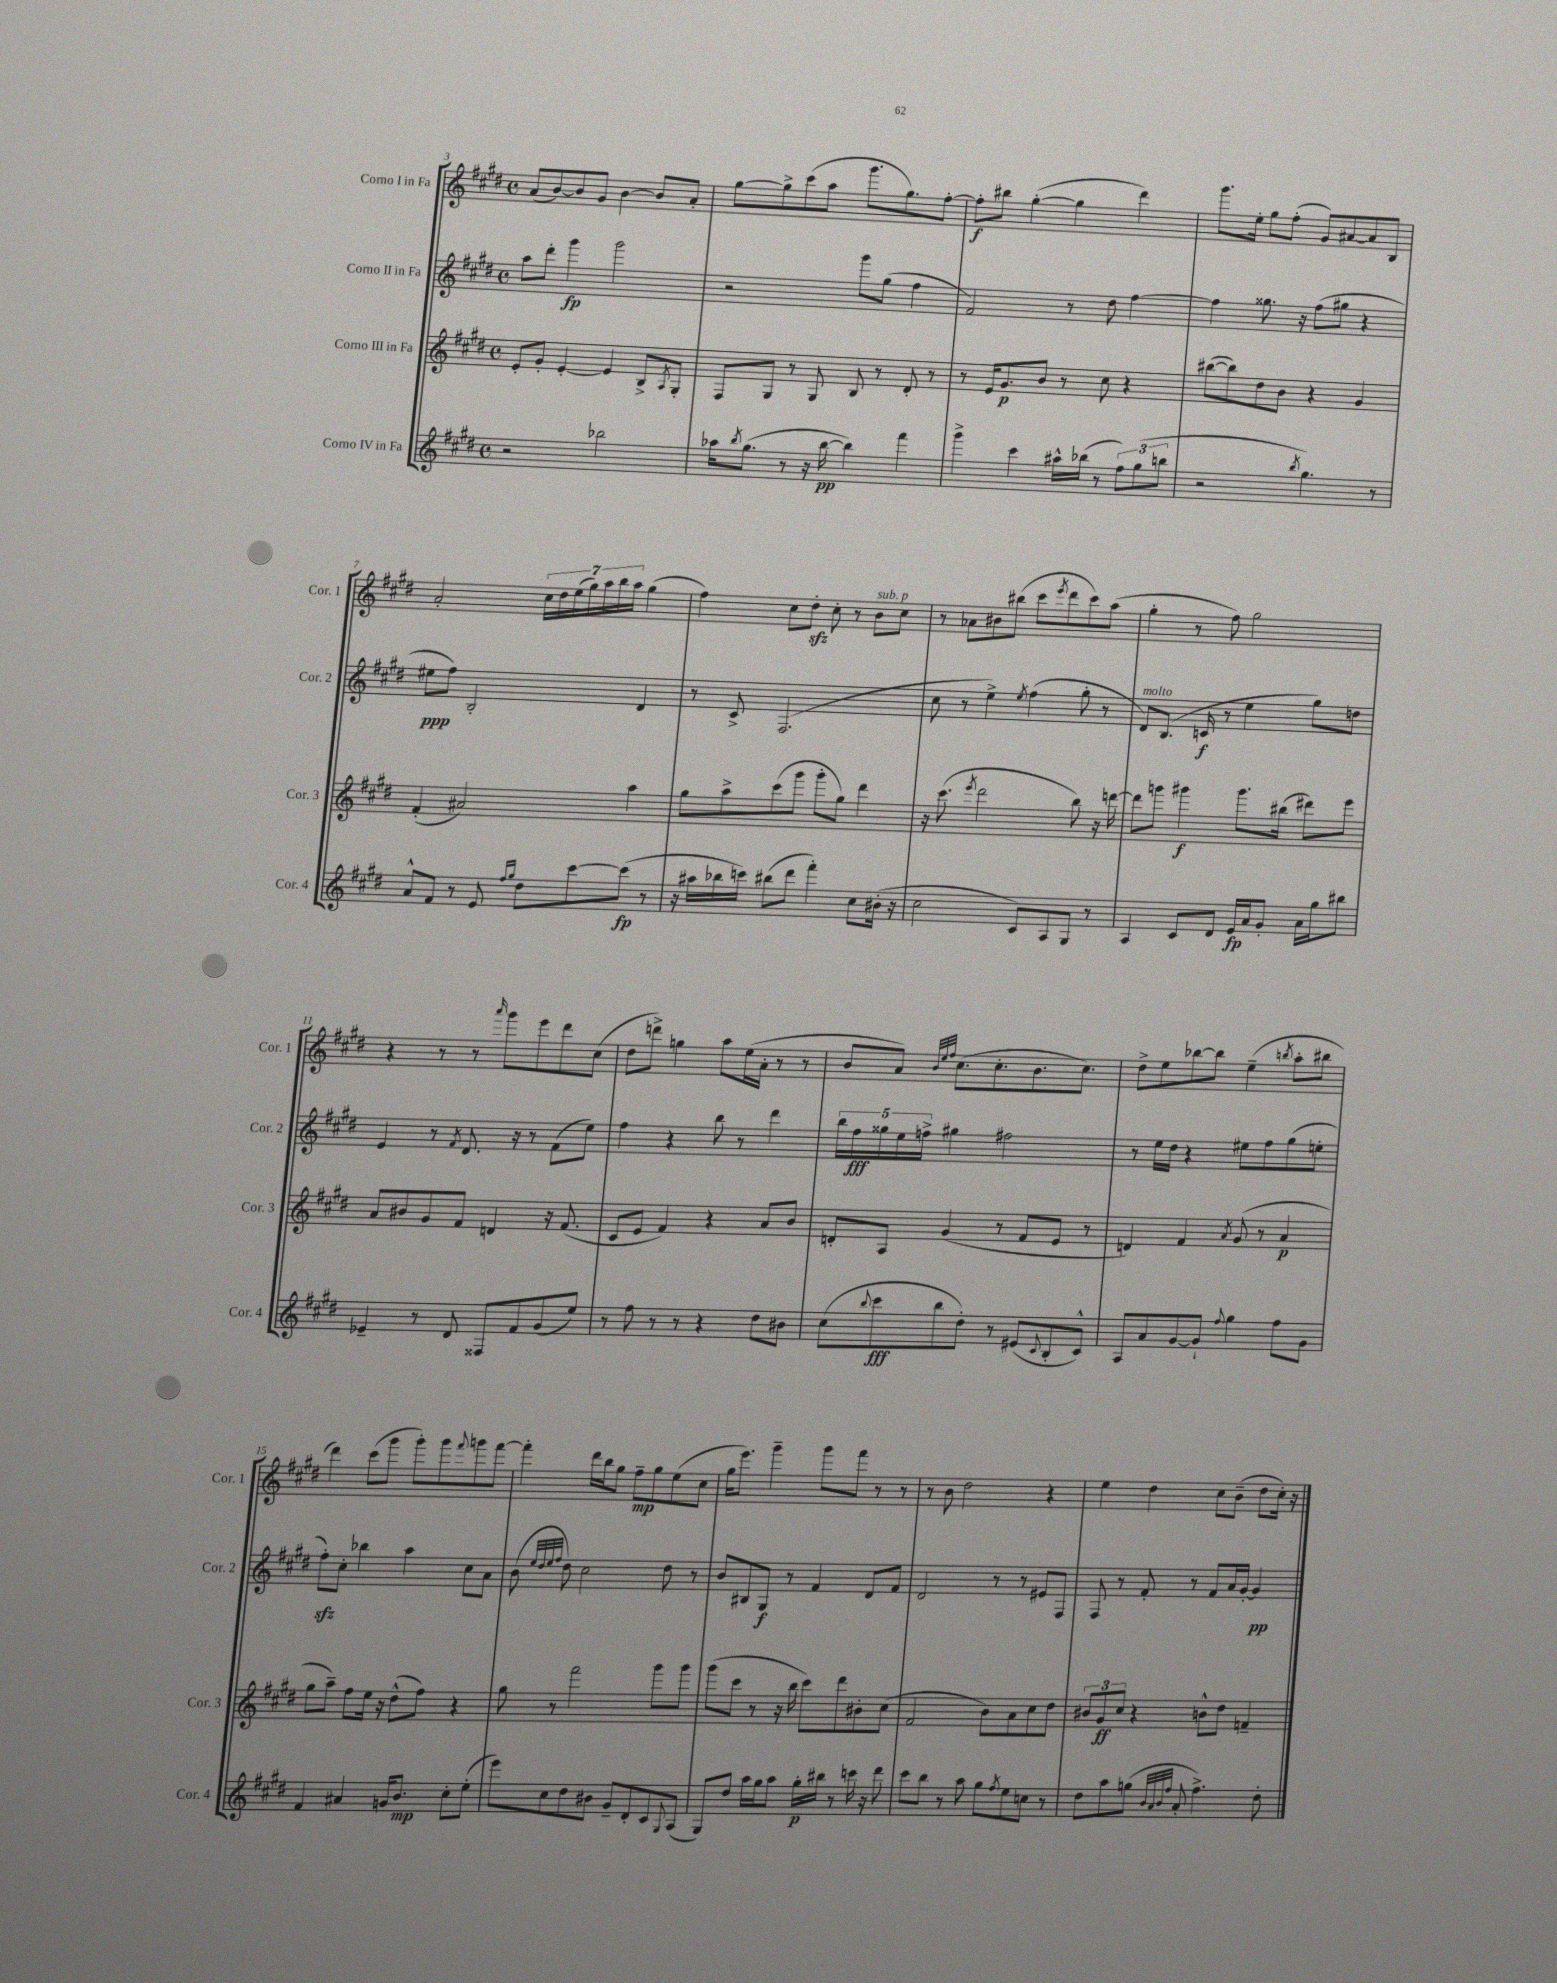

**kern	**kern	**kern	**kern
*staff4	*staff3	*staff2	*staff1
*clefG2	*clefG2	*clefG2	*clefG2
*k[f#c#g#d#]	*k[f#c#g#d#]	*k[f#c#g#d#]	*k[f#c#g#d#]
*M4/4	*M4/4	*M4/4	*M4/4
*met(c)	*met(c)	*met(c)	*met(c)
2r	8e'	8aa	(8a
.	8g#'	8ddd#'	[8b)
.	[4e'	4ggg#	8b]
.	.	.	8g#
2bb-	4e]	2ggg#	[4b
.	8B^	.	8b]
.	8qA	.	.
.	8G#'	.	8a'
=	=	=	=
16aa-	8F#	2r	[8gg#
8qbb	.	.	.
(8.gg#	.	.	.
.	8G#	.	8gg#^]
8r	8r	.	(8ccc#
16r	8G#	.	8aa
[16bb	.	.	.
4bb])	8B	8ggg#	8.ggg#
.	8r	(8gg#	.
.	.	.	8.gg#)
4fff#	8d#'	4ff#	.
.	8r	.	[8ff#'
=	=	=	=
4ggg#^	8r	2f#)	8ff#']
.	16e	.	8bb#
.	8.g#	.	.
4ccc#	.	.	([4gg#'
.	8b	.	.
16aa#^^	8r	8r	4gg#]
(16bb-	.	.	.
8r	8cc#	8dd#	.
12ff#)	4r	[4ff#	4ddd#)
(12gg#	.	.	.
12bb	.	.	.
=	=	=	=
2r	([8bb#	4ff#]	8.ggg#
.	8bb#])	.	.
.	.	.	16ee'
.	8dd#	8.gg##	8gg#
.	8b	.	(8ff#'
.	.	16r	.
8qbb	.	.	.
4.gg#)	4r	(8ff#	8g#)
.	.	8gg#	[8a#
.	4g#	4r	8a#]
8r	.	.	8B
=	=	=	=
8a^^	(4f#'	8ee#	2a'
8f#	.	8ff#)	.
8r	2a#)	2B'	.
8e	.	.	.
16qqff#	.	.	.
16qqgg#	.	.	.
8dd#	.	.	28cc#
.	.	.	28dd#
.	.	.	(28ee
.	.	.	28gg#)
[8ccc#	.	.	.
.	.	.	28aa
.	.	.	28bb
.	.	.	28aa
(8ccc#]	4aa	4d#	(4gg#
8r	.	.	.
=	=	=	=
16r	8gg#	8r	4ff#)
16aa#	.	.	.
16bb-	8aa^	8c#^	.
16ccc)	.	.	.
(8bb#	(8ccc#	(2.F#	8cc#
8ddd#	8ggg#	.	8dd#'
4fff#')	8ggg#'	.	8cc#'
.	8gg#)	.	8r
8cc#	4ddd#	.	8b
(16b#'	.	.	8cc#
16r	.	.	.
=	=	=	=
2cc#	16r	8cc#	8r
.	(8.ccc#	.	.
.	.	8r	8a-
.	8qeee	.	.
.	2ddd#	4ee^)	8b#
.	.	.	(8bb#
.	.	8qee	.
8c#)	.	(4ff#	8ccc#
.	.	.	8qeee
8A	.	.	8ddd#
8G#	8bb)	8gg#'	8ccc#)
8r	16r	8r	(8aa
.	[16ddd	.	.
=	=	=	=
4A	8ddd]	8d#)	4gg#'
.	8ggg	(8.B	.
8c#	4ggg#	.	8r
.	.	16c	.
8d#	.	8r	8ff#)
16e	8.ggg#	4ee	2gg#
16a	.	.	.
8g#'	.	.	.
.	(16bb#	.	.
16a	8ddd#)	8gg#)	.
16gg#	.	.	.
8bb#	8eee	8dd	.
=	=	=	=
4e-~	8a	4e	4r
.	8b#	.	.
8r	8g#	8r	8r
.	.	8qf#	.
8d#	8f#	8.d#	8r
.	.	.	16qqaaa
8F##	4d	.	8ggg#
.	.	16r	.
8f#	.	8r	8eee
(8g#	16r	(8f#	8ddd#
.	(8.f#	.	.
8ee)	.	8ee)	(8cc#
=	=	=	=
8r	8c#	4ff#	8dd#
8ff#	8e	.	8ddd^)
8r	4f#)	4r	4gg
8r	.	.	.
4r	4r	8bb	8aa
.	.	8r	(16ee
.	.	.	16a'
8dd#	8a	4ddd#	8r
8b#	8b	.	8r
=	=	=	=
(8cc#	8d'	20bb	8b
.	.	20ff#	.
.	.	20gg##	.
8qqbb	.	.	.
8ccc#	8A	.	8a)
.	.	20ee	.
.	.	20ff^	.
.	.	.	32qqb
.	.	.	32qqee
.	.	.	32qqff#
8bb	(4g#	4gg#	(8.cc#
8dd#')	.	.	.
.	.	.	8.cc#'
8r	8r	2ff#	.
(8e#	8f#	.	8.b
8qqc#	.	.	.
8B'	8e	.	.
.	.	.	8.cc#)
8c#^^)	8r	.	.
=	=	=	=
8A	4d)	8r	8dd#^
8a	.	16ee	8ee
.	.	16dd#	.
[8g#	4f#	4r	[8bb-
8g#`]	.	.	8bb-]
8qqff#	8qa	.	.
4gg#	(8g#	8ee#	(4ee~
.	8r	8ff#	.
.	.	.	8qbb
8ff#	4a	(8gg#	8aa'
8g#	.	8ee'	8bb#
=	=	=	=
4f#	8gg#	8ff#')	4ddd#)
.	8aa~)	8cc#'	.
4a#	8ff#	4bb-	(8ccc#
.	16ee	.	8ggg#
.	16r	.	.
16g	(8dd#^^	4aa	8ggg#')
8.b	.	.	.
.	8ff#)	.	8ggg#
.	.	.	8qqfff#
8cc#'	4r	8cc#	8ggg
(8ee'	.	8a	[8fff#
=	=	=	=
8eee)	8gg#	(8b	4fff#']
.	.	32qqee	.
.	.	32qqdd#	.
.	.	32qqee	.
.	.	32qqff#	.
8cc#	8r	8dd#)	.
8dd#	2fff#	2cc#	16ddd#
.	.	.	16bb
8b#	.	.	8gg#
8g#~	.	.	8ff#~
8d#'	.	.	8gg#
8c#	8ggg#	8dd#	(8ee
8qqG#	.	.	.
(8A	8ggg#	8r	8cc#
=	=	=	=
8G#)	(8ggg#	8b	16gg#
.	.	.	8.eee)
8dd#	8ccc#	8B#	.
16aa	8r	8G#	4ggg#~
16gg#	.	.	.
8aa	16r	8r	.
.	16bb	.	.
16gg#'	8ccc#)	4f#	8ggg#
16bb#	.	.	.
8r	8ddd#	.	8fff#
16ccc	8b#'	8d#	8r
16r	.	.	.
8ddd#	(8cc#	8f#	8r
=	=	=	=
8ccc#	2f#	2d#	8r
8bb	.	.	8b
8r	.	.	2dd#
8aa	.	.	.
8gg#	8b)	8r	.
8qff#	.	.	.
8ee	8a	8r	.
8cc	8cc#	8e#	4r
8r	8dd#	8F#	.
=	=	=	=
8dd#	12b#	8F#	4ee
.	12g#	.	.
8aa	.	8r	.
.	12cc#	.	.
(8gg	4r	8f#'	4dd#
32qqb	.	.	.
32qqa	.	.	.
32qqb	.	.	.
32qqff#	.	.	.
8a'	.	8r	.
4.ff#^)	8b^^	8f#	8cc#
.	8dd#	16a	(8b~
.	.	[16g#'	.
.	4f~	4g#]	8dd#
8dd#'	.	.	16cc#')
.	.	.	16r
==	==	==	==
*-	*-	*-	*-
